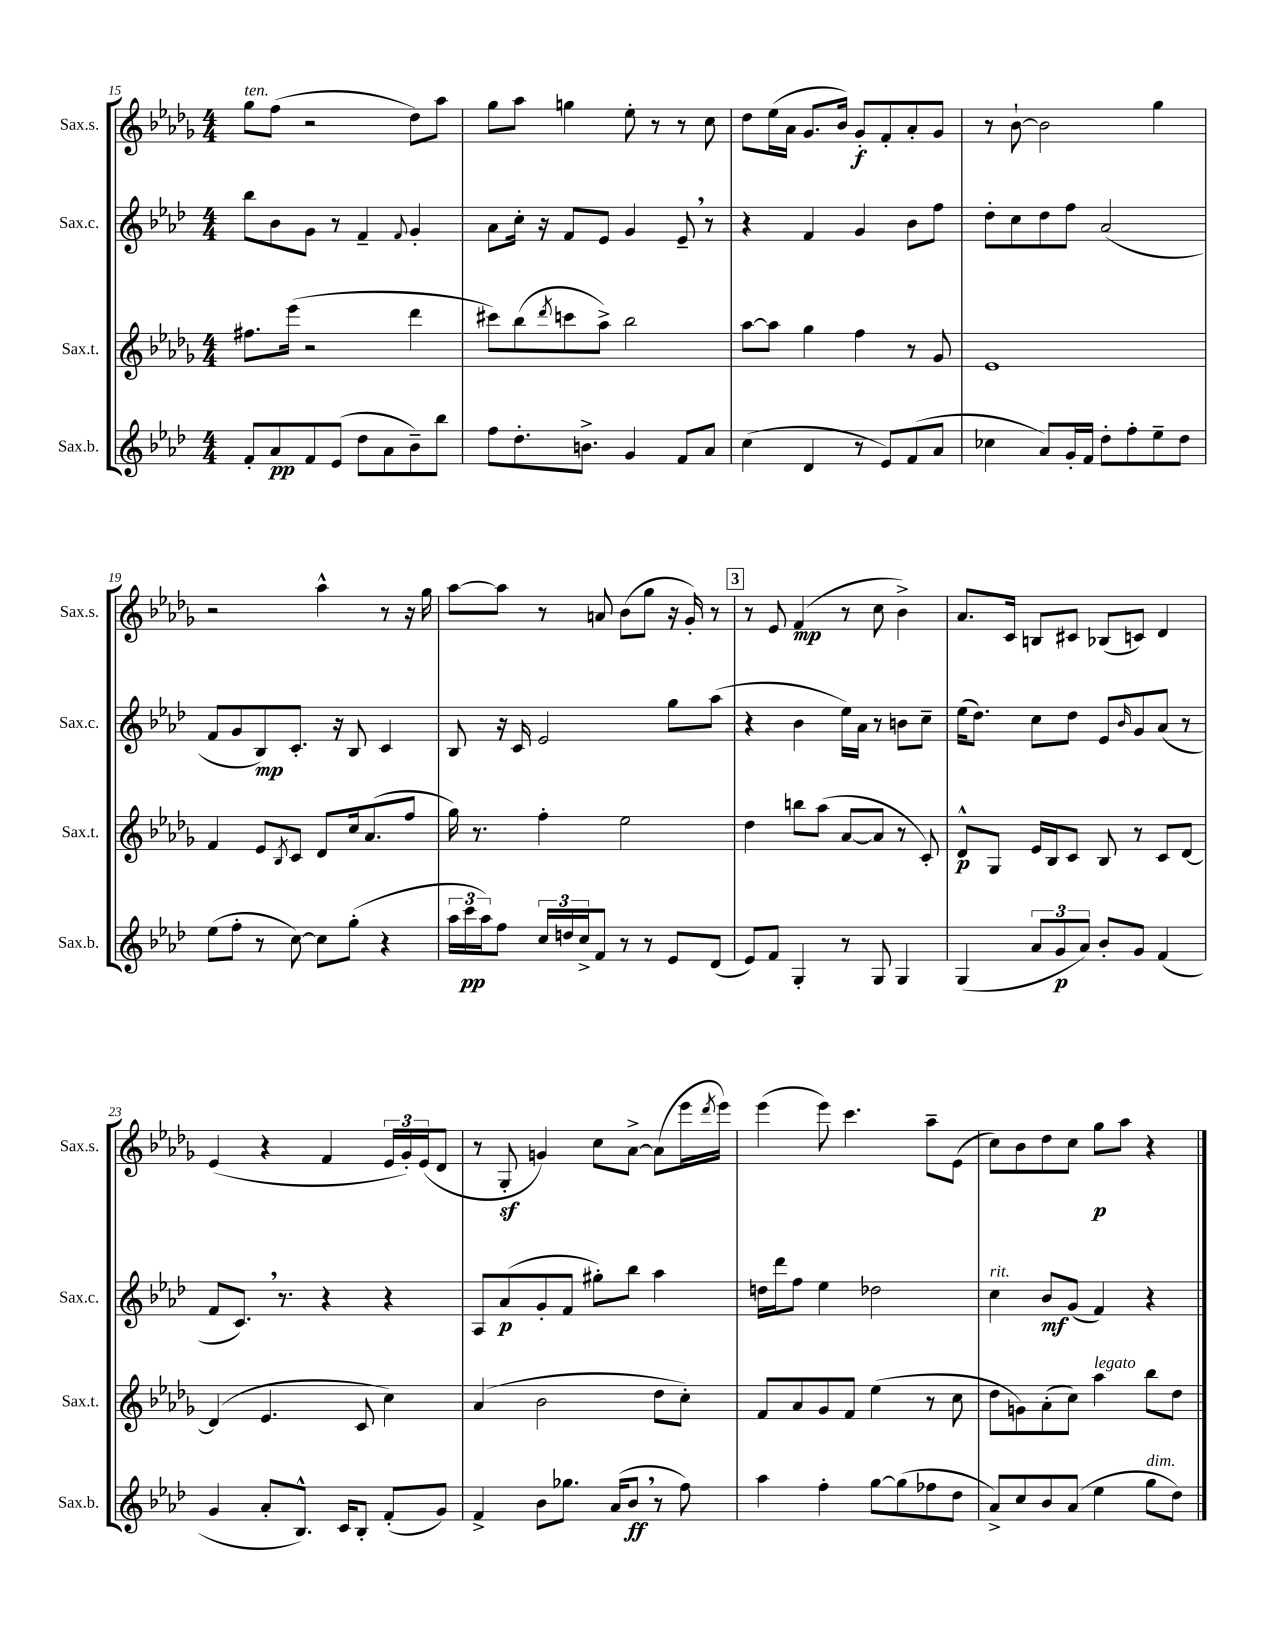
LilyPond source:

<<
\new StaffGroup <<
\new Staff = "s0" \with { instrumentName = "Sax.s." shortInstrumentName = "Sax.s." } {
    \clef treble \key des \major \numericTimeSignature \time 4/4
    ges''8^\markup { \italic "ten." } f''8( r2 des''8) aes''8 |
    ges''8 aes''8 g''4 ees''8-. r8 r8 c''8 |
    des''8 ees''16( aes'16 ges'8. bes'16) ges'8-.\f f'8-. aes'8-. ges'8 |
    r8 bes'8~-! bes'2 ges''4 |
    r2 aes''4-^ r8 r16 ges''16 |
    aes''8~ aes''8 r8 a'8 bes'8( ges''8 r16 ges'16-.) r8 |
    \mark \markup { \box "3" } r8 ees'8 f'4\mp( r8 c''8 bes'4->) |
    aes'8. c'16 b8 cis'8 bes8( c'8) des'4 |
    ees'4( r4 f'4 \tuplet 3/2 { ees'16 ges'16-.) ees'16( } des'8 |
    r8 ges8-.\sf g'4) c''8 aes'8~-> aes'8( ees'''16 \acciaccatura { des'''8 } ees'''16) |
    ees'''4( ees'''8) c'''4. aes''8-- ees'8( |
    c''8) bes'8 des''8 c''8 ges''8\p aes''8 r4 \bar "|." |
}
\new Staff = "s1" \with { instrumentName = "Sax.c." shortInstrumentName = "Sax.c." } {
    \clef treble \key aes \major \numericTimeSignature \time 4/4
    bes''8 bes'8 g'8 r8 f'4-- \appoggiatura { f'8 } g'4-. |
    aes'8 c''16-. r16 f'8 ees'8 g'4 ees'8-- \breathe r8 |
    r4 f'4 g'4 bes'8 f''8 |
    des''8-. c''8 des''8 f''8 aes'2( |
    f'8 g'8 bes8\mp) c'8.-. r16 bes8 c'4 |
    bes8 r16 c'16 ees'2 g''8 aes''8( |
    \mark \markup { \box "3" } r4 bes'4 ees''16) aes'16 r8 b'8 c''8-- |
    ees''16( des''8.) c''8 des''8 ees'8 \grace { bes'16 } g'8 aes'8( r8 |
    f'8 c'8.) \breathe r8. r4 r4 |
    aes8 aes'8\p( g'8-. f'8 gis''8-.) bes''8 aes''4 |
    d''16 des'''16 f''8 ees''4 des''2 |
    c''4^\markup { \italic "rit." } bes'8\mf g'8( f'4) r4 \bar "|." |
}
\new Staff = "s2" \with { instrumentName = "Sax.t." shortInstrumentName = "Sax.t." } {
    \clef treble \key des \major \numericTimeSignature \time 4/4
    fis''8. ees'''16( r2 des'''4 |
    cis'''8) bes''8( \acciaccatura { des'''8 } c'''8 aes''8->) bes''2 |
    aes''8~ aes''8 ges''4 f''4 r8 ges'8 |
    ees'1 |
    f'4 ees'8 \acciaccatura { bes8 } c'8 des'8 c''16 aes'8.( f''8 |
    ges''16) r8. f''4-. ees''2 |
    \mark \markup { \box "3" } des''4 b''8 aes''8( aes'8~ aes'8 r8 c'8-.) |
    des'8-^\p ges8 ees'16 bes16 c'8 bes8 r8 c'8 des'8~ |
    des'4( ees'4. c'8 c''4) |
    aes'4( bes'2 des''8 c''8-.) |
    f'8 aes'8 ges'8 f'8 ees''4( r8 c''8 |
    des''8 g'8) aes'8-.( c''8) aes''4^\markup { \italic "legato" } bes''8 des''8 \bar "|." |
}
\new Staff = "s3" \with { instrumentName = "Sax.b." shortInstrumentName = "Sax.b." } {
    \clef treble \key aes \major \numericTimeSignature \time 4/4
    f'8-. aes'8\pp f'8 ees'8( des''8 aes'8 bes'8--) bes''8 |
    f''8 des''8.-. b'8.-> g'4 f'8 aes'8 |
    c''4( des'4 r8 ees'8) f'8( aes'8 |
    ces''4 aes'8) g'16-. f'16 des''8-. f''8-. ees''8-- des''8 |
    ees''8( f''8-. r8 c''8~) c''8 g''8-.( r4 |
    \tuplet 3/2 { aes''16 c'''16\pp aes''16) } f''8 \tuplet 3/2 { c''16 d''16 c''16-> } f'8 r8 r8 ees'8 des'8( |
    \mark \markup { \box "3" } ees'8) f'8 g4-. r8 g8 g4 |
    g4( \tuplet 3/2 { aes'8 g'8\p aes'8) } bes'8-. g'8 f'4( |
    g'4 aes'8-. bes8.-^) c'16 bes8-. f'8-.( g'8) |
    f'4-> bes'8 ges''8. aes'16( bes'8\ff \breathe r8 f''8) |
    aes''4 f''4-. g''8~ g''8( fes''8 des''8 |
    aes'8->) c''8 bes'8 aes'8( ees''4 g''8^\markup { \italic "dim." } des''8) \bar "|." |
}
>>
>>
\layout { \context { \Score currentBarNumber = #15 } }
